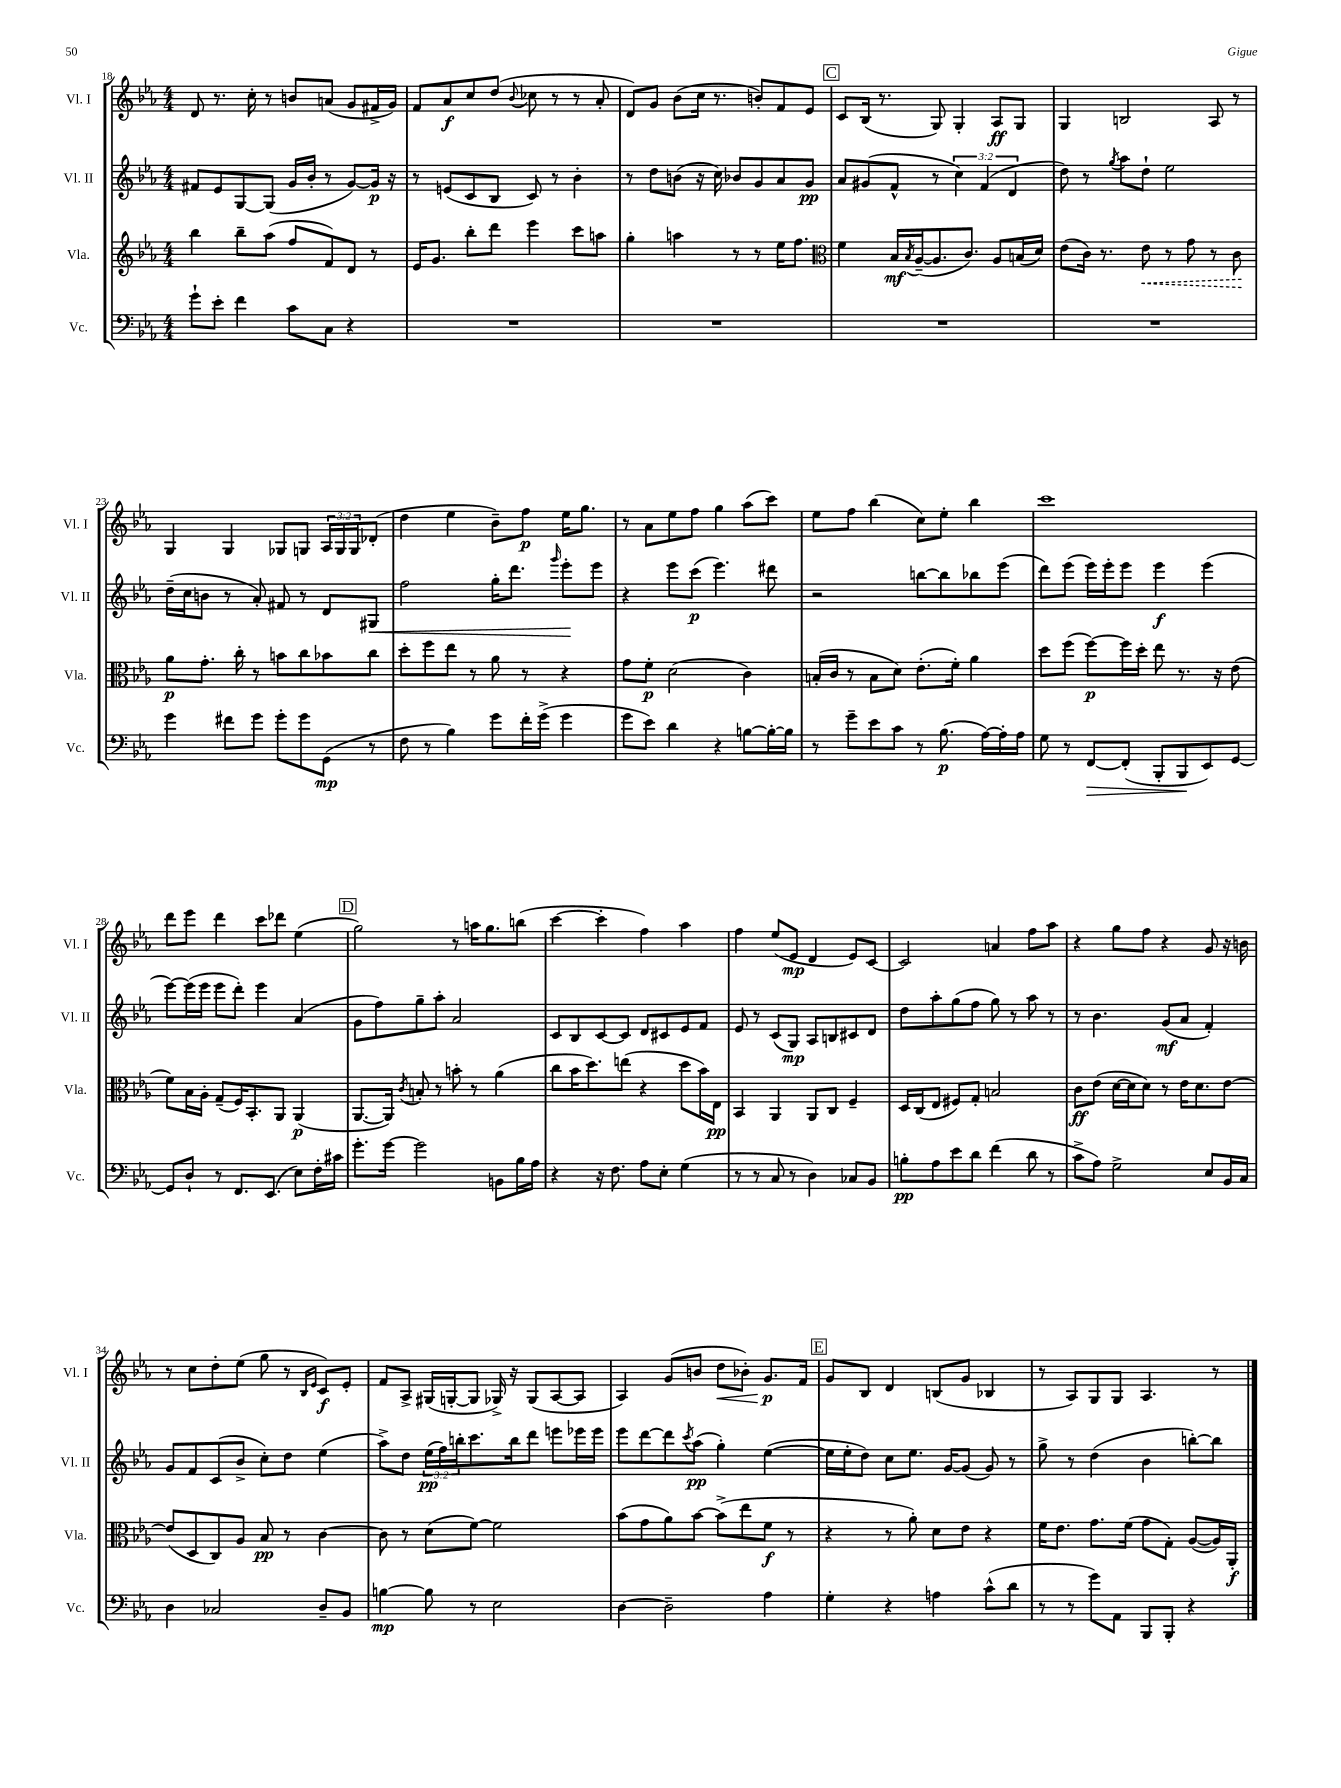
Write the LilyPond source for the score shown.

<<
\new StaffGroup <<
\new Staff = "s0" \with { instrumentName = "Vl. I" shortInstrumentName = "Vl. I" } {
    \clef treble \key ees \major \numericTimeSignature \time 4/4 \override Staff.TupletNumber.text = #tuplet-number::calc-fraction-text
    d'8 r8. c''16-. r8 b'8 a'8( g'8 fis'16-> g'16) |
    f'8 aes'8\f c''8 d''8( \appoggiatura { bes'8 } ces''8 r8 r8 aes'8-. |
    d'8) g'8 bes'8( c''16 r8. b'8-.) f'8 ees'8 |
    \mark \markup { \box "C" } c'8 bes16( r8. g8) g4-. aes8\ff g8 |
    g4 b2 aes8 r8 |
    g4 g4 ges8 g8 \tuplet 3/2 { aes16 g16 g16 } des'8-.( |
    d''4 ees''4 bes'8--) f''8\p ees''16 g''8. |
    r8 aes'8 ees''8 f''8 g''4 aes''8( c'''8) |
    ees''8 f''8 bes''4( c''8) ees''8-. bes''4 |
    c'''1 |
    d'''8 ees'''8 d'''4 c'''8 des'''8 ees''4( |
    \mark \markup { \box "D" } g''2) r8 a''16 g''8. b''8( |
    c'''4~ c'''4-. f''4) aes''4 |
    f''4 ees''8( ees'8\mp d'4 ees'8) c'8~ |
    c'2 a'4 f''8 aes''8 |
    r4 g''8 f''8 r4 g'8 r16 b'16 |
    r8 c''8 d''8-. ees''8( g''8 r8 \grace { bes16 ees'16 } c'8\f) ees'8-. |
    f'8 aes8-> gis16( g16~-. g8 ges16->) r16 ges8( aes8~ aes8 |
    aes4) g'8( b'8 d''8\< bes'8-.) g'8.\p\! f'16 |
    \mark \markup { \box "E" } g'8 bes8 d'4 b8( g'8 bes4 |
    r8 aes8) g8 g8 aes4. r8 \bar "|." |
}
\new Staff = "s1" \with { instrumentName = "Vl. II" shortInstrumentName = "Vl. II" } {
    \clef treble \key ees \major \numericTimeSignature \time 4/4 \override Staff.TupletNumber.text = #tuplet-number::calc-fraction-text
    fis'8 ees'8 g8~ g8( g'16 bes'16-. r8 g'8~) g'16\p r16 |
    r8 e'8( c'8 bes8 c'8) r8 bes'4-. |
    r8 d''8 b'8( r16 c''16) bes'8 g'8 aes'8 g'8\pp |
    \mark \markup { \box "C" } aes'8 gis'8( f'8-^ r8 \tuplet 3/2 { c''4) f'4( d'4 } |
    d''8) r8 \acciaccatura { g''8 } aes''8 d''8-! ees''2 |
    d''16--( c''16 b'8 r8 aes'8-.) fis'8 r8 d'8 gis8\< |
    f''2 g''16-. d'''8. \grace { g'''16 } ees'''8-.\! ees'''8 |
    r4 ees'''8 c'''8\p( ees'''4.) dis'''8 |
    r2 b''8~ b''8 bes''8 ees'''8( |
    d'''8) ees'''8( ees'''16) ees'''16-. ees'''8 ees'''4\f ees'''4( |
    ees'''8~) ees'''16( ees'''16 ees'''8 d'''8-.) ees'''4 aes'4( |
    \mark \markup { \box "D" } g'8 f''8) g''8-- aes''8-. aes'2 |
    c'8 bes8 c'8~ c'8 d'8 cis'8 ees'8 f'8 |
    ees'8 r8 c'8( g8\mp) aes8 b8 cis'8 d'8 |
    d''8 aes''8-. g''8( f''8 g''8) r8 aes''8 r8 |
    r8 bes'4. g'8\mf( aes'8 f'4-.) |
    g'8 f'8 c'8( bes'8-> c''8-.) d''8 ees''4( |
    aes''8->) d''8 \tuplet 3/2 { ees''16\pp( f''16) b''16-. } c'''8. b''16 d'''8 e'''8 ees'''16 ees'''16 |
    ees'''8 d'''8~ d'''8 \acciaccatura { c'''8 } aes''8\pp( g''4-.) ees''4~( |
    \mark \markup { \box "E" } ees''16 ees''16-. d''8) c''8 ees''8. g'16~ g'8( g'8) r8 |
    g''8-> r8 d''4( bes'4 b''8~-.) b''8 \bar "|." |
}
\new Staff = "s2" \with { instrumentName = "Vla." shortInstrumentName = "Vla." } {
    \clef treble \key ees \major \numericTimeSignature \time 4/4
    bes''4 bes''8-- aes''8( f''8 f'8) d'8 r8 |
    ees'16 g'8. bes''8-. d'''8 ees'''4 c'''8 a''8 |
    g''4-. a''4 r8 r8 ees''16 f''8. |
    \mark \markup { \box "C" } \clef alto f'4 bes16\mf \acciaccatura { bes8 } aes16~--( aes8. c'8.) aes8 b16( d'16) |
    ees'8( c'16) r8. \once \override Hairpin.style = #'dashed-line ees'8\< r8 g'8 r8 c'8\! |
    aes'8\p g'8.-. c''16-. r8 b'8 c''8 bes'8 c''8 |
    d''8-. f''8 ees''8 r8 aes'8 r8 r4 |
    g'8 f'8-.\p d'2( c'4) |
    b16-.( c'16 r8 b8 d'8) ees'8.-.( f'16-.) aes'4 |
    d''8 f''8( f''8~\p) f''16 d''16-. ees''8 r8. r16 ees'8( |
    f'8) bes16 aes16-. g8--( f16) bes,8.-. aes,8 aes,4\p( |
    \mark \markup { \box "D" } aes,8.~ aes,16) \acciaccatura { c'8 } b8-. r8 b'8-. r8 aes'4( |
    c''8 bes'16 d''8.) e''8( r4 d''8 bes'16) ees16\pp |
    bes,4 aes,4 aes,8 c8 f4-- |
    d16 c16( ees8 fis8) g8-. b2 |
    c'8\ff ees'8( d'16~ d'16 d'8) r8 ees'16 d'8. ees'8~ |
    ees'8( d8 c8) aes8 bes8\pp r8 c'4~ |
    c'8 r8 d'8( f'8~) f'2 |
    bes'8( g'8 aes'8) bes'8~ bes'8->( ees''8 f'8\f r8 |
    \mark \markup { \box "E" } r4 r8 aes'8-.) d'8 ees'8 r4 |
    f'16 ees'8. g'8. f'16( g'8 g8-.) aes8~( aes16) aes,16-.\f \bar "|." |
}
\new Staff = "s3" \with { instrumentName = "Vc." shortInstrumentName = "Vc." } {
    \clef bass \key ees \major \numericTimeSignature \time 4/4
    g'8-! ees'8-. f'4 c'8 c8 r4 |
    R1 |
    R1 |
    \mark \markup { \box "C" } R1 |
    R1 |
    g'4 fis'8 g'8 g'8-. g'8 g,8\mp( r8 |
    f8 r8 bes4) g'8 f'16-. g'16->( g'4 |
    g'8 ees'8) d'4 r4 b8~ b16~-. b16 |
    r8 g'8-- ees'8 c'8 r8 bes8.\p( aes16~) aes16-. aes16 |
    g8 r8 f,8~\> f,8-.( bes,,8-. bes,,8\! ees,8) g,8~ |
    g,8 d8-! r8 f,8. ees,8.( ees8) f16-. cis'16 |
    \mark \markup { \box "D" } g'8.-. g'16~ g'2 b,8 bes16 aes16 |
    r4 r16 f8. aes8 ees8-. g4( |
    r8 r8 c8 r8 d4) ces8 bes,8 |
    b8-.\pp aes8 ees'8 d'8 f'4( d'8 r8 |
    c'8-> aes8) g2-> ees8 bes,16 c16 |
    d4 ces2 d8-- bes,8 |
    b4~\mp b8 r8 ees2 |
    d4~ d2-- aes4 |
    \mark \markup { \box "E" } g4-. r4 a4 c'8-^( d'8 |
    r8 r8 g'8) aes,8 bes,,8 bes,,8-. r4 \bar "|." |
}
>>
>>
\layout { \context { \Score currentBarNumber = #18 } }
